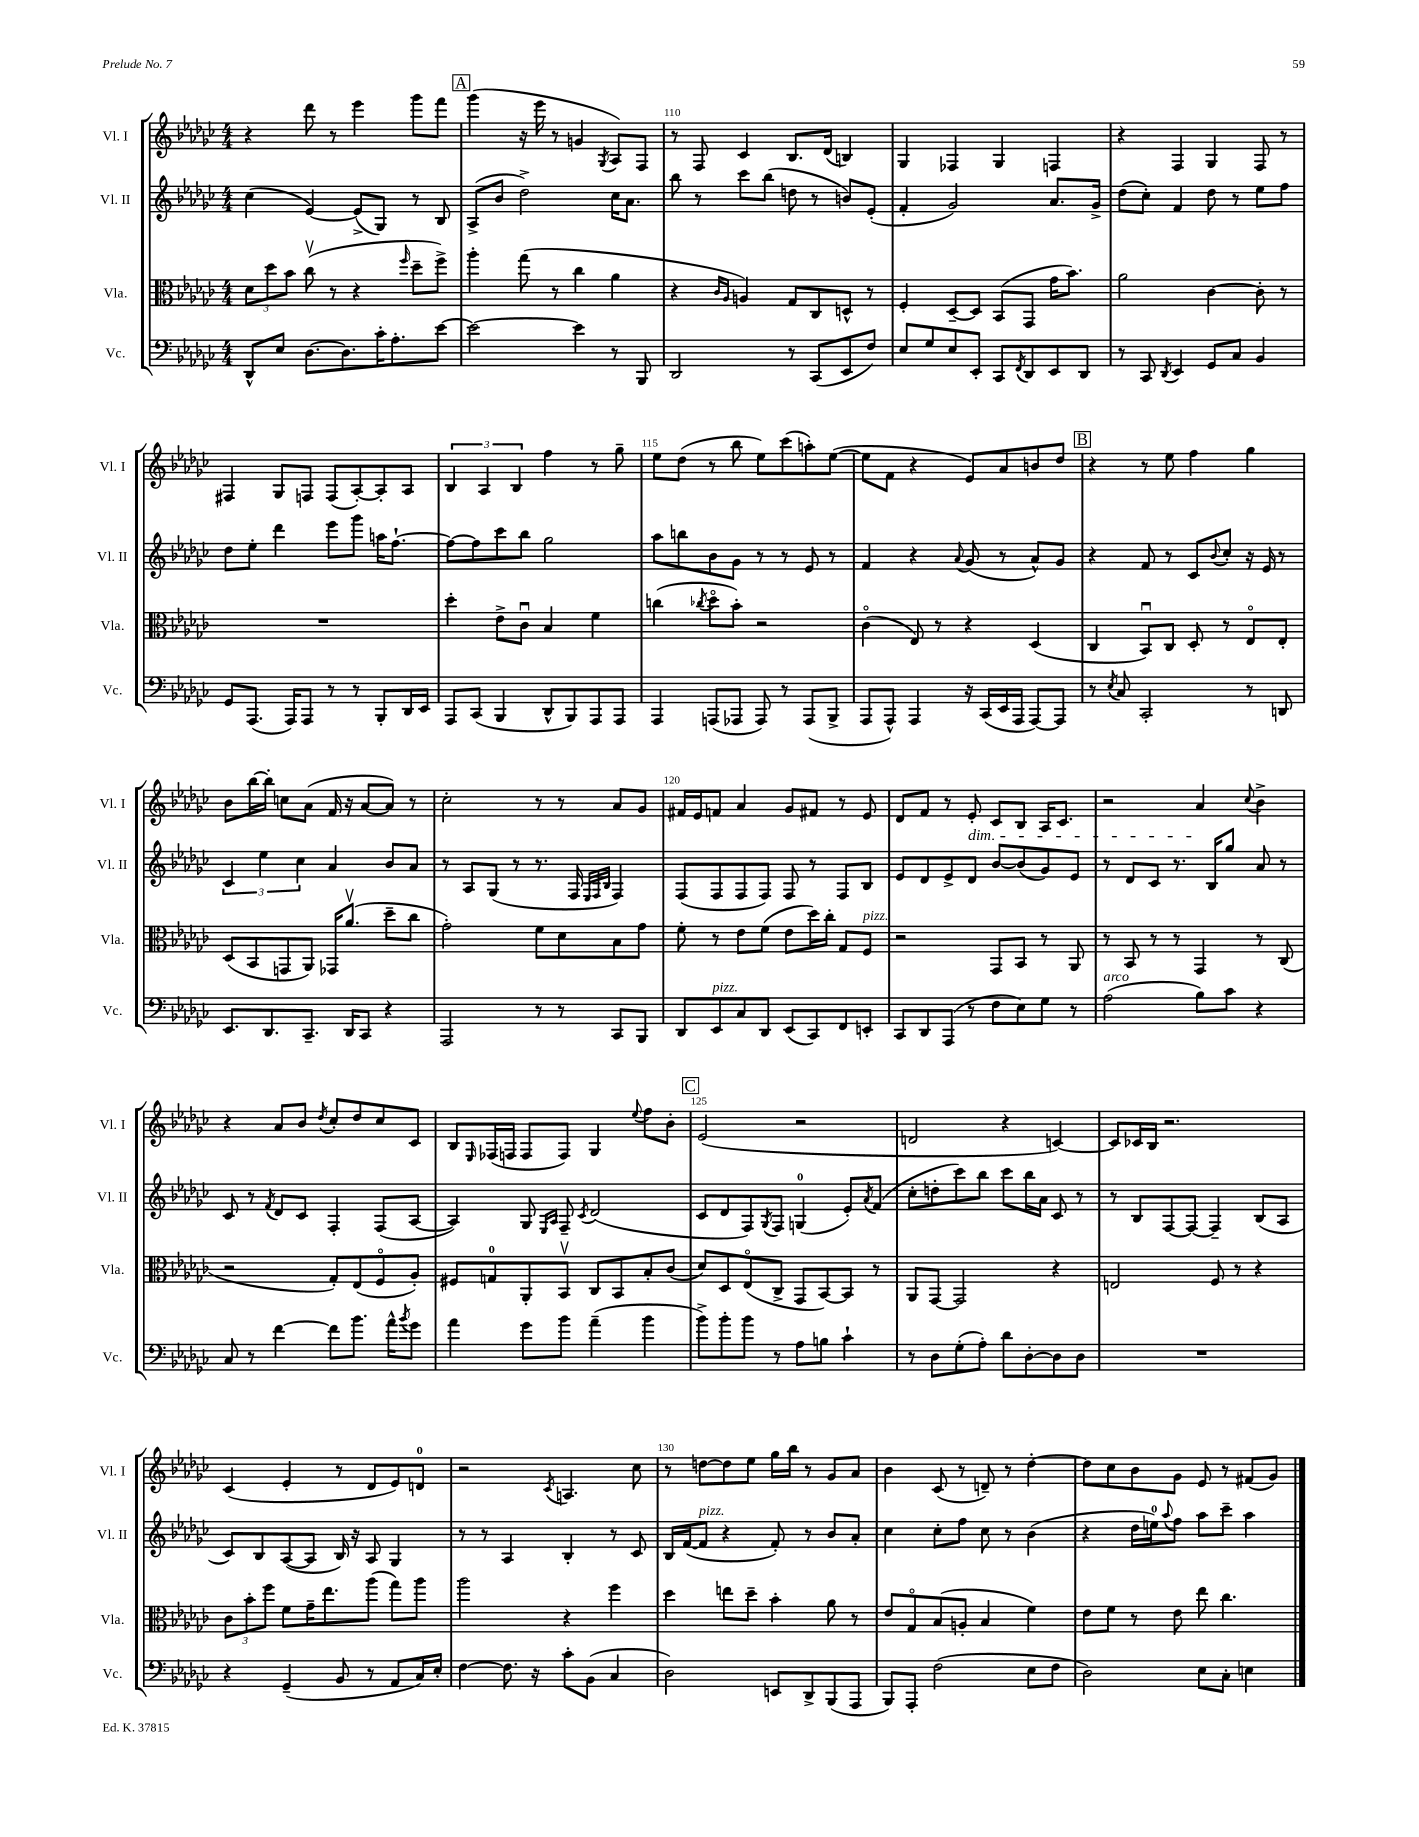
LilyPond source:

<<
\new StaffGroup <<
\new Staff = "s0" \with { instrumentName = "Vl. I" shortInstrumentName = "Vl. I" } {
    \clef treble \key ges \major \numericTimeSignature \time 4/4
    r4 des'''8 r8 ees'''4 ges'''8 f'''8 |
    \mark \markup { \box "A" } ges'''4( r16 ees'''16 r8 g'4 \acciaccatura { ges8 } aes8) f8 |
    r8 f8 ces'4 bes8. des'16( b4) |
    ges4 fes4 ges4 f4 |
    r4 f4 ges4 f8 r8 |
    fis4 ges8 f8 f8( aes8~-.) aes8-. aes8 |
    \tuplet 3/2 { bes4 aes4 bes4 } f''4 r8 ges''8-- |
    ees''8 des''8( r8 bes''8 ees''8) ces'''8( a''8-.) ees''8~( |
    ees''8 f'8 r4 ees'8) aes'8 b'8 des''8 |
    \mark \markup { \box "B" } r4 r8 ees''8 f''4 ges''4 |
    bes'8 bes''16~ bes''16-. c''8 aes'8( f'16 r16 aes'8~ aes'8) r8 |
    ces''2-. r8 r8 aes'8 ges'8 |
    fis'16 ees'16 f'8 aes'4 ges'8 fis'8 r8 ees'8 |
    des'8 f'8 r8 ees'8-.\dim ces'8 bes8 aes16 ces'8. |
    r2 aes'4\! \appoggiatura { ces''8 } bes'4-> |
    r4 aes'8 bes'8 \acciaccatura { des''8 } ces''8-. des''8 ces''8 ces'8 |
    bes8 \grace { ees16 } fes16( f16 f8 f8) ges4 \appoggiatura { ees''8 } f''8 bes'8-. |
    \mark \markup { \box "C" } ees'2( r2 |
    d'2 r4 c'4~) |
    c'8 ces'16 bes16 r2. |
    ces'4( ees'4-. r8 des'8 ees'8) d'8-0 |
    r2 \acciaccatura { ces'8 } a4. ces''8 |
    r8 d''8~ d''8 ees''8 ges''16 bes''16 r8 ges'8 aes'8 |
    bes'4 ces'8( r8 d'8--) r8 des''4~-. |
    des''8 ces''8 bes'8 ges'8 ees'8 r8 fis'8( ges'8) \bar "|." |
}
\new Staff = "s1" \with { instrumentName = "Vl. II" shortInstrumentName = "Vl. II" } {
    \clef treble \key ges \major \numericTimeSignature \time 4/4
    ces''4( ees'4~) ees'8->( ges8) r8 bes8 |
    \mark \markup { \box "A" } aes8->( bes'8 des''2->) ces''16 aes'8. |
    bes''8 r8 ces'''8 bes''8( d''8 r8 b'8) ees'8-.( |
    f'4-. ges'2) aes'8. ges'16-> |
    des''8( ces''8-.) f'4 des''8 r8 ees''8 f''8 |
    des''8 ees''8-. des'''4 ees'''8 ges'''8 a''16 f''8.~-! |
    f''8~ f''8 ces'''8 bes''8 ges''2 |
    aes''8 b''8 bes'8 ges'8 r8 r8 ees'8 r8 |
    f'4 r4 \appoggiatura { aes'8 } ges'8( r8 aes'8-^) ges'8 |
    \mark \markup { \box "B" } r4 f'8 r8 ces'8 \appoggiatura { bes'8 } ces''8-. r16 ees'16 r8 |
    \tuplet 3/2 { ces'4 ees''4 ces''4 } aes'4 bes'8 aes'8 |
    r8 aes8 ges8( r8 r8. f16 \grace { ees32 f32 bes32 } f4) |
    f8( f8 f8 f8) f8 r8 f8 bes8 |
    ees'8 des'8 ees'8-> des'8 bes'8~ bes'8( ges'8) ees'8 |
    r8 des'8 ces'8 r8. bes16 ges''8 aes'8 r8 |
    ces'8 r8 \acciaccatura { f'8 } des'8 ces'8 f4-. f8( aes8~ |
    aes4) ges8 \grace { ees16 aes16 } f8-- \acciaccatura { ces'8 } des'2( |
    \mark \markup { \box "C" } ces'8 des'8 f8) \acciaccatura { ges8 } f8 g4-0( ees'8-.) \acciaccatura { aes'8 } f'8( |
    ces''8-. d''8-. ces'''8) bes''8 ces'''8 bes''16 aes'16 ces'8 r8 |
    r8 bes8 f8~ f8~ f4-- bes8( aes8 |
    ces'8) bes8 aes8~( aes8 bes16) r16 aes8 ges4 |
    r8 r8 aes4 bes4-. r8 ces'8 |
    bes16 f'16~( f'8^\markup { \italic "pizz." } r4 f'8-.) r8 bes'8 aes'8-. |
    ces''4 ces''8-. f''8 ces''8 r8 bes'4( |
    r4 des''16 e''16-0) \appoggiatura { aes''8 } f''8 aes''8 ces'''8-- aes''4 \bar "|." |
}
\new Staff = "s2" \with { instrumentName = "Vla." shortInstrumentName = "Vla." } {
    \clef alto \key ges \major \numericTimeSignature \time 4/4
    \tuplet 3/2 { des'8 des''8 bes'8 } ces''8\upbow( r8 r4 \grace { f''16 } des''8-- f''8->) |
    \mark \markup { \box "A" } aes''4-. ges''8( r8 ces''4 aes'4 |
    r4 \grace { ces'16 aes16 } a4) ges8 ces8 d8-^ r8 |
    f4-. des8~-- des8 bes,8( ges,8 ges'16 bes'8.) |
    aes'2 ces'4~ ces'8-. r8 |
    R1 |
    des''4-. ees'8-> ces'8\downbow bes4 f'4 |
    c''4( \acciaccatura { ces''8 } des''8\flageolet bes'8-.) r2 |
    ces'4\flageolet( ees8) r8 r4 des4( |
    \mark \markup { \box "B" } ces4 bes,8\downbow) ces8 des8-. r8 ees8\flageolet ees8-. |
    des8( bes,8 g,8 aes,8) ges,16 aes'8.\upbow( des''8-- ces''8 |
    ges'2-.) f'8 des'8 bes8 ges'8 |
    f'8-. r8 ees'8 f'8( ees'8 des''16) ces''16-. ges8 f8^\markup { \italic "pizz." } |
    r2 ges,8 bes,8 r8 aes,8 |
    r8 bes,8 r8 r8 ges,4 r8 ces8( |
    r2 ges8-.) ees8( f8\flageolet aes8-.) |
    fis8 g8-0 aes,8-. bes,8\upbow ces8 bes,8 bes8-. ces'8( |
    \mark \markup { \box "C" } des'8) des8 ees8\flageolet( ces8-> ges,8 bes,8~) bes,8 r8 |
    aes,8 ges,8~ ges,2 r4 |
    e2 f8 r8 r4 |
    \tuplet 3/2 { ces'8 bes'8-. f''8 } f'8 ges'16-- ees''8. aes''8( ges''8) aes''8 |
    aes''2 r4 f''4 |
    des''4 e''8 des''8-- bes'4-. aes'8 r8 |
    ees'8 ges8\flageolet bes8( a8-. bes4 f'4) |
    ees'8 f'8 r8 ees'8 ees''8 ces''4. \bar "|." |
}
\new Staff = "s3" \with { instrumentName = "Vc." shortInstrumentName = "Vc." } {
    \clef bass \key ges \major \numericTimeSignature \time 4/4
    des,8-^ ees8 des8.~ des8. ces'16-. aes8.-. ees'8~ |
    \mark \markup { \box "A" } ees'2~ ees'4 r8 bes,,8 |
    des,2 r8 ces,8( ees,8 f8) |
    ees8 ges8 ees8 ees,8-. ces,8 \acciaccatura { f,8 } des,8 ees,8 des,8 |
    r8 ces,8 \acciaccatura { des,8 } ees,4 ges,8 ces8 bes,4 |
    ges,8 aes,,8.( aes,,16) aes,,8 r8 r8 bes,,8-. des,16 ees,16 |
    aes,,8 ces,8( bes,,4 des,8-^ bes,,8) aes,,8 aes,,8 |
    aes,,4 a,,8( aes,,8 aes,,8) r8 aes,,8( bes,,8-> |
    aes,,8 aes,,8-^) aes,,4 r16 ces,16( ees,16 aes,,16 aes,,8~) aes,,8 |
    \mark \markup { \box "B" } r8 \acciaccatura { ees8 } ces8 ces,2-. r8 d,8 |
    ees,8. des,8. ces,8.-- des,16 ces,8 r4 |
    aes,,2 r8 r8 ces,8 bes,,8 |
    des,8 ees,8^\markup { \italic "pizz." } ces8 des,8 ees,8( ces,8) f,8 e,8-. |
    ces,8 des,8 aes,,8( r8 f8 ees8) ges8 r8 |
    aes2^\markup { \italic "arco" }( bes8) ces'8 r4 |
    ces8 r8 f'4~ f'8 bes'8. aes'16-^ \acciaccatura { bes'8 } ges'8 |
    aes'4 ges'8 bes'8 aes'4--( bes'4 |
    \mark \markup { \box "C" } bes'8->) bes'8-. bes'8 r8 aes8 b8 ces'4-! |
    r8 des8 ges8-.( aes8-.) des'8 des8~-. des8 des8 |
    R1 |
    r4 ges,4--( bes,8 r8 aes,8 ces16) ees16-. |
    f4~ f8. r16 ces'8-. bes,8( ces4 |
    des2) e,8 des,8-> bes,,8( aes,,8 |
    bes,,8) aes,,8-. f2( ees8 f8 |
    des2) ees8 ces8-. e4 \bar "|." |
}
>>
>>
\layout { \context { \Score currentBarNumber = #108 \override BarNumber.break-visibility = ##(#f #t #t) barNumberVisibility = #(every-nth-bar-number-visible 5) } }
